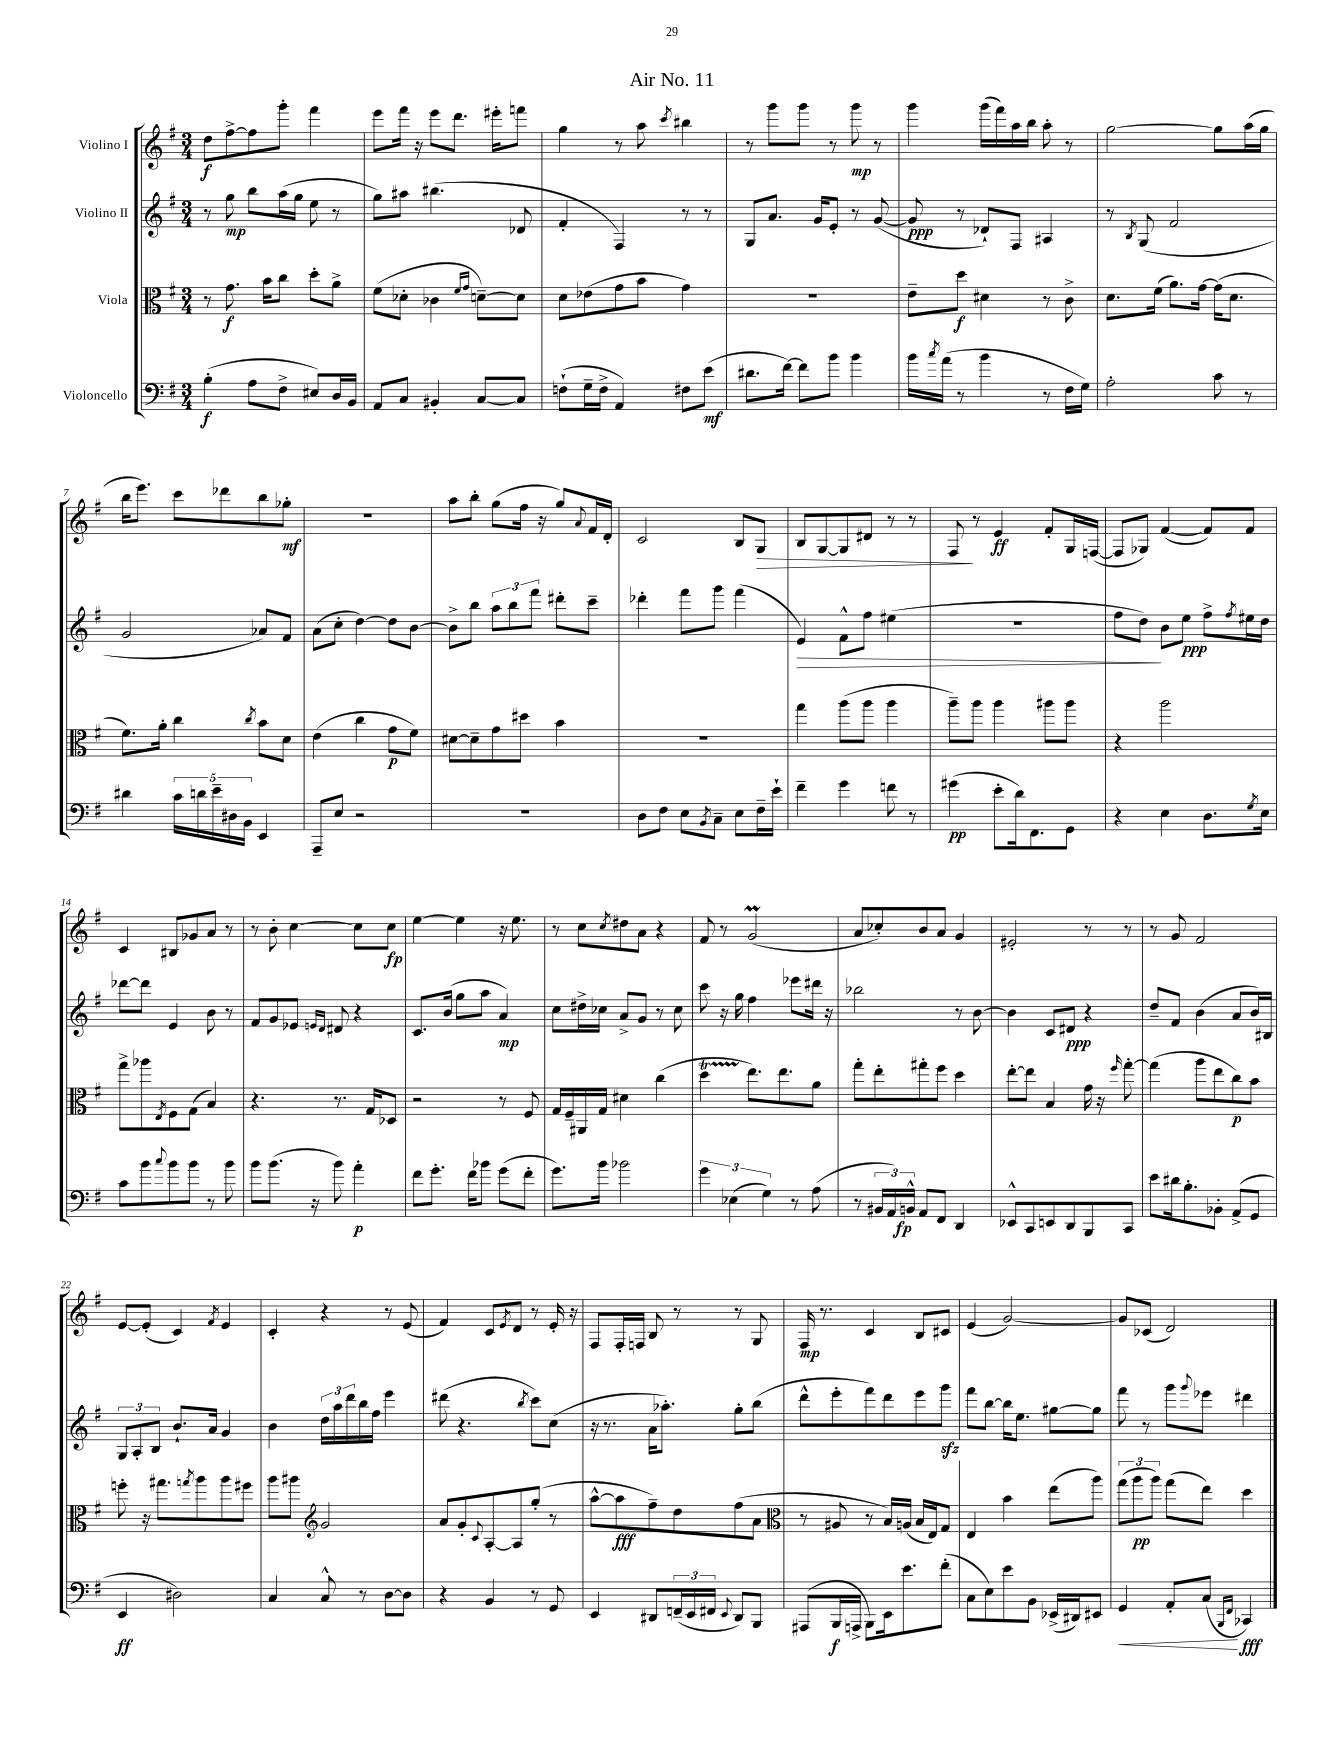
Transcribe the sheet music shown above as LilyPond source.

\header { title = "Air No. 11" }
<<
\new StaffGroup <<
\new Staff = "s0" \with { instrumentName = "Violino I" } {
    \clef treble \key g \major \numericTimeSignature \time 3/4
    d''8\f fis''8~-> fis''8 g'''8-. fis'''4 |
    e'''8 fis'''16 r16 e'''8 d'''8. eis'''16-. f'''8 |
    g''4 r8 a''8 \acciaccatura { c'''8 } bis''4 |
    r8 g'''8 g'''8 r8 g'''8\mp r8 |
    g'''4 g'''16( fis'''16) a''16 b''16 a''8-. r8 |
    g''2~ g''8 a''16( g''16 |
    b''16 e'''8.) c'''8 des'''8 b''8 ges''8-.\mf |
    R2. |
    a''8 b''8-. g''8( fis''16 r16 g''8) \appoggiatura { a'8 } fis'16 d'16-. |
    c'2 b8 g8\> |
    b8 g8~ g8 dis'8 r8 r8 |
    fis8\! r8 e'4\ff fis'8-. g16 f16~( |
    f8 ges8) fis'4~( fis'8) fis'8 |
    c'4 bis8 ges'8 a'8 r8 |
    r8 b'8-. c''4~ c''8 c''8\fp |
    e''4~ e''4 r16 e''8. |
    r8 c''8 \acciaccatura { c''8 } dis''8 a'8 r4 |
    fis'8 r8 g'2\prall( |
    a'8 ces''8-.) b'8 a'8 g'4 |
    eis'2-. r8 r8 |
    r8 g'8 fis'2 |
    e'8~ e'8-.( c'4) \acciaccatura { fis'8 } e'4 |
    c'4-. r4 r8 e'8( |
    fis'4) c'8 \acciaccatura { e'8 } d'8 r8 e'16-. r16 |
    fis8 fis16-. f16 b8 r8 r8 g8 |
    fis16\mp r8. c'4 b8 cis'8 |
    e'4( g'2~) |
    g'8 ces'8( d'2) \bar "|." |
}
\new Staff = "s1" \with { instrumentName = "Violino II" } {
    \clef treble \key g \major \numericTimeSignature \time 3/4
    r8 g''8\mp b''8 a''16( g''16 e''8 r8 |
    g''8) ais''8 bis''4.( des'8 |
    fis'4-. fis4) r8 r8 |
    g8 a'8. g'16 e'8-. r8 g'8~( |
    g'8\ppp r8 des'8-!) fis8 ais4 |
    r8 \acciaccatura { b8 } g8( fis'2 |
    g'2 aes'8) fis'8 |
    a'8( c''8-. d''4~) d''8 b'8~ |
    b'8-> b''8 \tuplet 3/2 { a''8 b''8 fis'''8 } dis'''8-. c'''8-- |
    des'''4-. fis'''8 g'''8 fis'''4( |
    e'4\>) fis'8-^ fis''8 eis''4( |
    R2. |
    fis''8 d''8\!) b'8 e''8\ppp fis''8-> \acciaccatura { fis''8 } eis''16 d''16 |
    des'''8~ des'''8 e'4 b'8 r8 |
    fis'8 g'8 ees'8 \grace { e'16 d'16 } dis'8 r4 |
    c'8. b'16( g''8 a''8 a'4\mp) |
    c''8 dis''16-> ces''16 a'8-> g'8 r8 ces''8 |
    c'''8 r16 g''16 fis''4 ees'''8 dis'''16 r16 |
    bes''2 r8 b'8~ |
    b'4 c'8 dis'8\ppp r4 |
    d''8-- fis'8 b'4( a'8 b'16) bis16 |
    \tuplet 3/2 { g8 a8-. b8 } b'8.-! a'16 g'4 |
    b'4 \tuplet 3/2 { d''16 a''16 d'''16 } b''16 fis''16 e'''4 |
    dis'''8( r4. \acciaccatura { b''8 } c'''8) c''8( |
    r16 r8. a'16 aes''8.-.) g''8-. b''8( |
    d'''8-^ e'''8-. fis'''8) d'''8 e'''8 g'''8\sfz |
    fis'''8 b''8~ b''16 e''8. gis''8~ gis''8 |
    fis'''8 r8 g'''8 \appoggiatura { g'''8 } ees'''8 dis'''4 \bar "|." |
}
\new Staff = "s2" \with { instrumentName = "Viola" } {
    \clef alto \key g \major \numericTimeSignature \time 3/4
    r8 g'8.\f b'16 c''8 d''8-. a'8-> |
    fis'8( des'8-. ces'4 \grace { fis'16 g'16 } d'8~--) d'8 |
    d'8 ees'8( g'8 b'8 g'4) |
    R2. |
    e'8-- d''8\f dis'4 r8 c'8-> |
    d'8. fis'16( a'8.) g'16~ g'16( d'8. |
    fis'8.) a'16-. c''4 \acciaccatura { c''8 } b'8 d'8 |
    e'4( c''4 g'8\p fis'8) |
    dis'8~ dis'8-- g'8 dis''8 b'4 |
    R2. |
    g''4 a''8( a''8 a''4 |
    a''8--) a''8 a''4 ais''8 ais''8 |
    r4 a''2 |
    g''8-> aes''8 \acciaccatura { e8 } fis8 g8( b4) |
    r4. r8. g16 des8 |
    r2 r8 fis8 |
    g16 fis16-- ais,16 g16 dis'4 c''4( |
    d''4\startTrillSpan e''8.\stopTrillSpan) e''8. a'8 |
    g''8-. e''8-. gis''8-. fis''8 d''4 |
    e''8~-. e''8 b4 g'16 r16 \grace { fis''16 } g''8~-. |
    g''4( a''8 e''8 c''8\p) b'8 |
    f''8-. r16 gis''8. \acciaccatura { g''8 } a''8 a''8 fis''8 |
    a''8 ais''8 \clef treble g'2 |
    a'8 g'8-. \appoggiatura { c'8 } a8~-. a8 g''8-.( r8 |
    a''8~-^ a''8\fff fis''8--) d''8 fis''8( a'8 |
    \clef alto r8 ais8 r8 b16) a16( b16 e16) g8 |
    e4 b'4 e''8( a''8) |
    \tuplet 3/2 { g''8( a''8\pp a''8) } g''8( e''8) d''4 \bar "|." |
}
\new Staff = "s3" \with { instrumentName = "Violoncello" } {
    \clef bass \key g \major \numericTimeSignature \time 3/4
    b4-.\f( a8 fis8-> eis8) d16 b,16 |
    a,8 c8 bis,4-. c8~ c8 |
    f8-!( g16-- f16-> a,4) fis8 e'8\mf( |
    dis'8. fis'16~) fis'8 b'8 b'4 |
    b'16 \acciaccatura { c''8 } a'16( r8 b'4 r8 fis16 g16) |
    a2-. c'8 r8 |
    dis'4 \tuplet 5/4 { c'16 d'16 e'16-- dis16 b,16 } e,4 |
    a,,8-- e8 r2 |
    R2. |
    d8 fis8 e8 \acciaccatura { b,8 } c8-- e8 fis16-- e'16-! |
    fis'4-- g'4 f'8 r8 |
    gis'4\pp( e'8-. d'16) fis,8. g,8 |
    r4 e4 d8. \acciaccatura { g8 } e16 |
    c'8 b'8 \appoggiatura { c''8 } b'8 b'8 r8 b'8 |
    b'8 b'8.( r16 b'8) a'4-.\p |
    fis'8 g'8.-. fis'16 bes'8 g'8( fis'8-. |
    g'8.) b'16 bes'2 |
    \tuplet 3/2 { g'4 ees4( g4) } r8 a8( |
    r8 \tuplet 3/2 { bis,16 a,16) b,16-^\fp } a,8 fis,8 d,4 |
    ees,8-^ c,8 e,8 d,8 b,,8 c,8 |
    e'8 dis'16 b8.-. bes,8-. a,8->( g,8 |
    e,4\ff dis2) |
    c4 c8-^ r8 d8~ d8 |
    r4 b,4 r8 g,8 |
    e,4 dis,8 \tuplet 3/2 { f,16--( e,16 fis,16 } \appoggiatura { e,8 } dis,8) b,,8 |
    ais,,8( b,,16\f a,,16-> b,,8) e,16 e'8. fis'8-.( |
    c8 e8) e'8 b,8 ees,16->( dis,16) eis,8 |
    g,4\< a,8-. c8\!( \grace { b,,16 fis,16 } ces,4\fff) \bar "|." |
}
>>
>>
